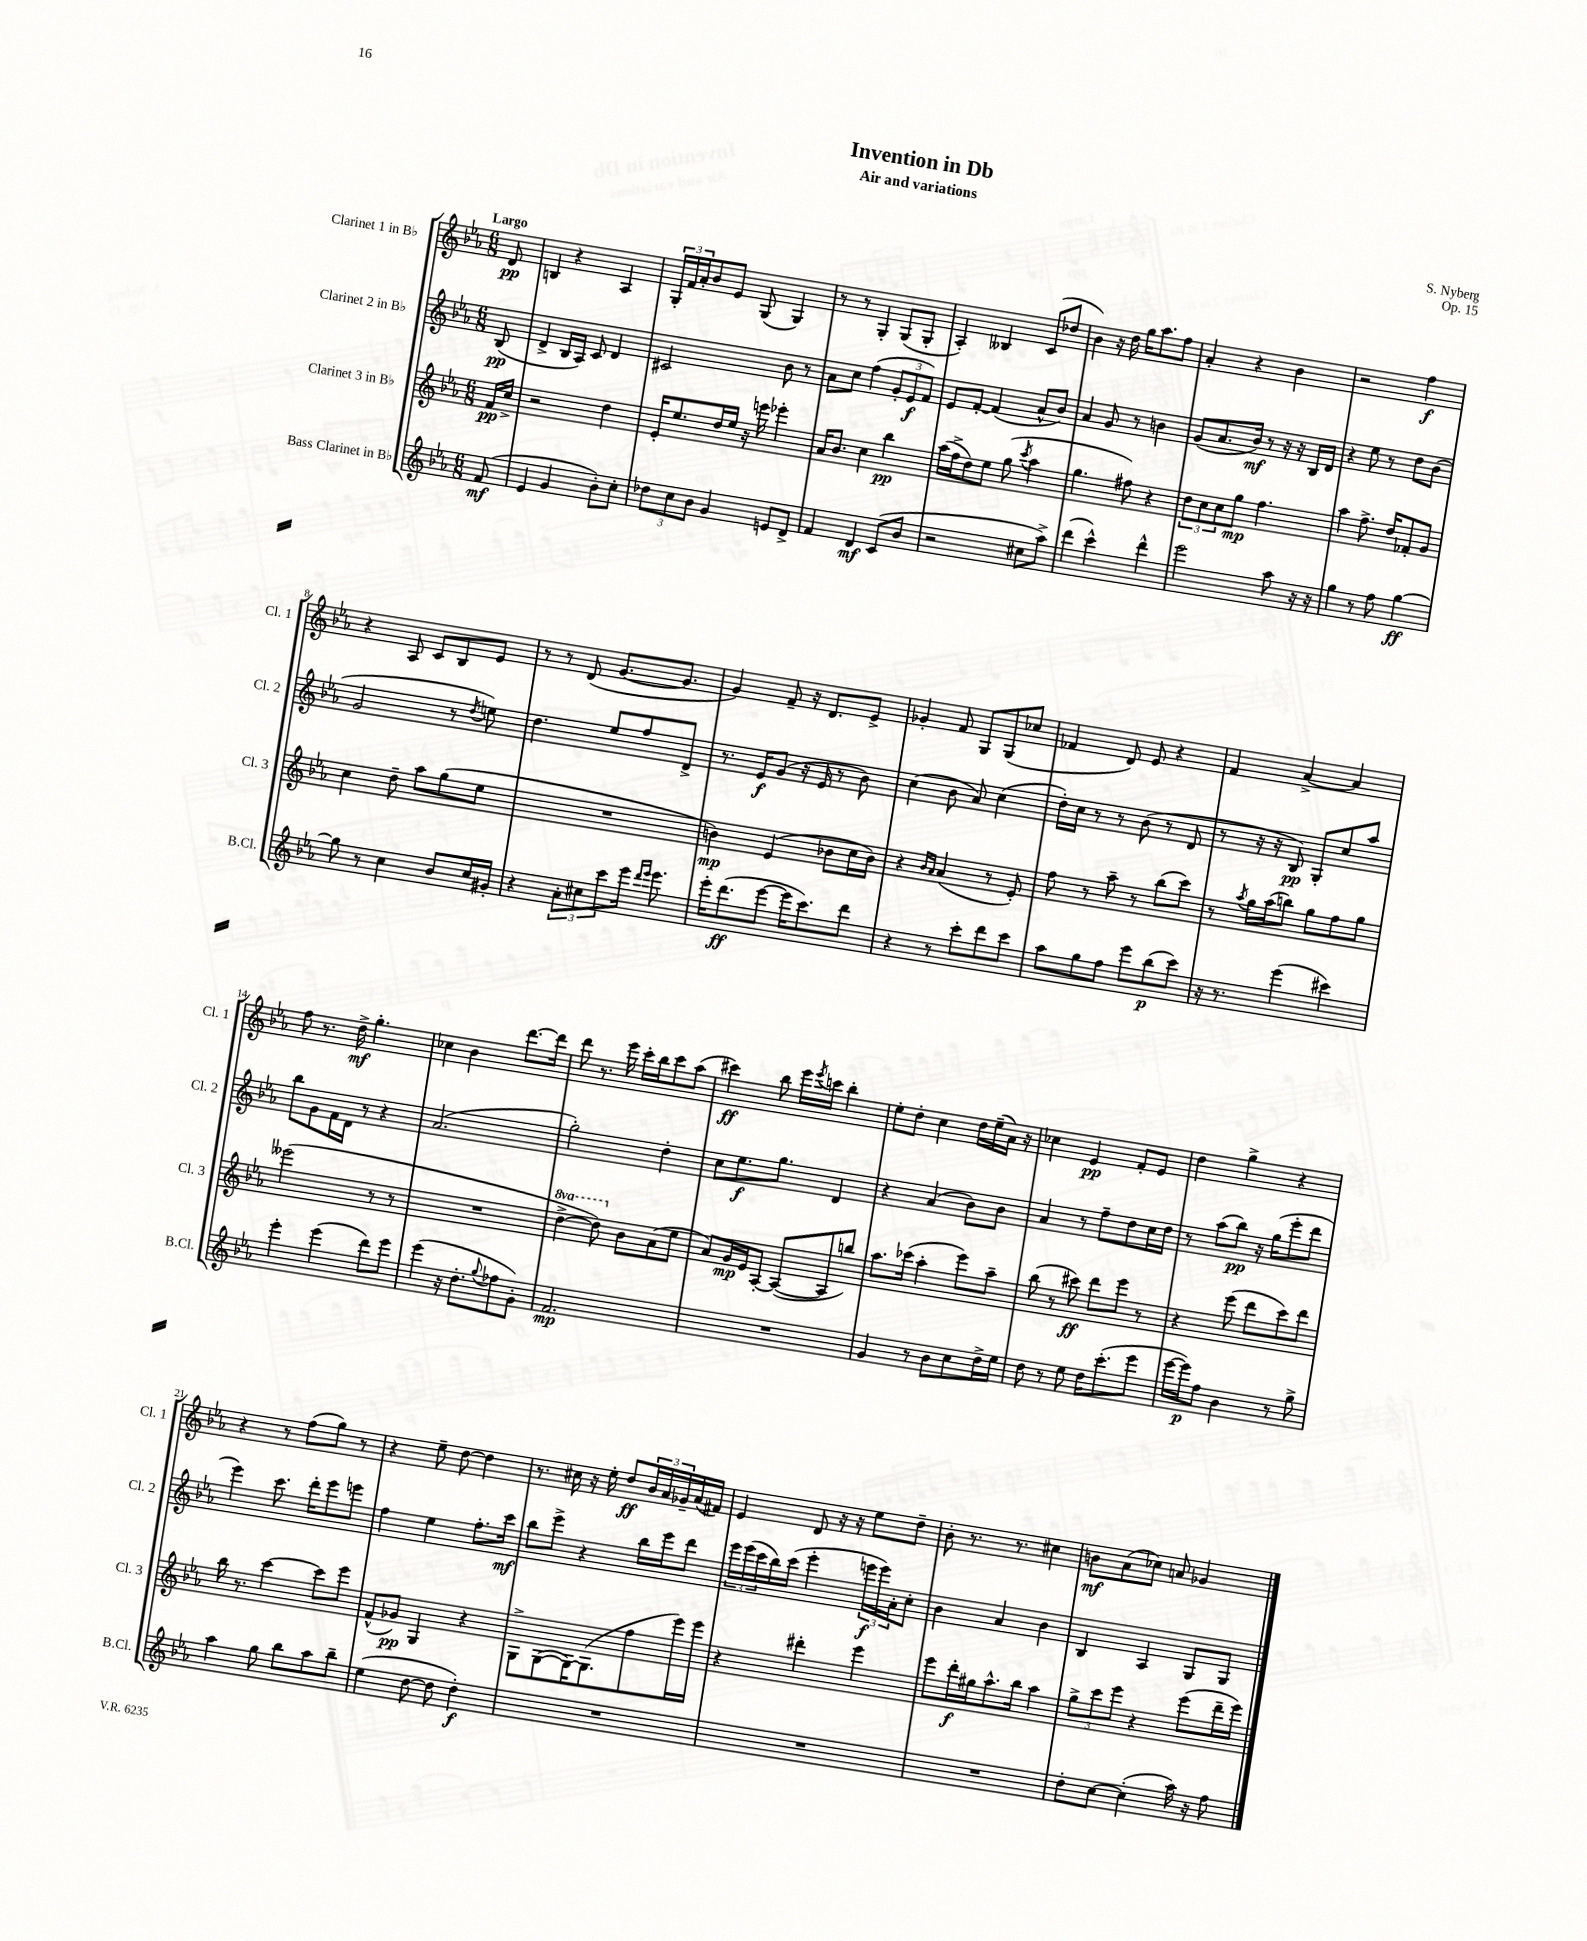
\header { title = "Invention in Db" composer = "S. Nyberg" subtitle = "Air and variations" opus = "Op. 15" }
<<
\new StaffGroup <<
\new Staff = "s0" \with { instrumentName = "Clarinet 1 in Bb" shortInstrumentName = "Cl. 1" } {
    \clef treble \key ees \major \numericTimeSignature \time 6/8 \partial 8 \tempo "Largo"
    d'8\pp |
    b4 r4 aes4 |
    \tuplet 3/2 { g16-. f'16 aes'16-. } bes'8 ees'8 g8( g4) |
    r8 r8 g4-. g8( g8-. |
    aes4-.) beses4 c'8( des''8 |
    bes'4) r16 d''16 g''16 aes''8. f''8 |
    aes'4-. r4 bes'4 |
    r2 f''4\f |
    r4 aes8 c'8 bes8 ees'8 |
    r8 r8 d'8( g'8.~ g'8. |
    g'4) f'8-- r16 d'8. ees'8-> |
    ges'4-. f'8 g8 g8( ces''8 |
    fes'4 d'8) ees'8 r4 |
    f'4 aes'4~-> aes'4 |
    f''8 r8. d''16->\mf g''4.-. |
    ces''4 bes'4 d'''8.~ d'''16 |
    d'''8 r8. ees'''16 c'''16-. bes''16 c'''8 aes''8( |
    cis'''4\ff) bes''8 ees'''16 \acciaccatura { ees'''8 } c'''16 bes''4-. |
    ees''8-. d''8-. c''4 d''16 ees''16--( aes'16) r16 |
    ces''4 ees'4\pp f'8-. ees'8 |
    d''4 g''4-> r4 |
    r4 r8 f''8( g''8) r8 |
    r4 ees''8-- d''8~ d''4 |
    r8. cis''16 r16 ees''16-. d''8\ff \tuplet 3/2 { bes'16 aes'16 ges'16-- } aes'16( fis'16) |
    ees'4 d'8 r16 r16 ees''8 d''8-- |
    bes'8-. r8. r8. cis''4 |
    b'8\mf aes'8( ces''8) a'8 ges'4 \bar "|." |
}
\new Staff = "s1" \with { instrumentName = "Clarinet 2 in Bb" shortInstrumentName = "Cl. 2" } {
    \clef treble \key ees \major \numericTimeSignature \time 6/8 \partial 8
    bes8\pp( |
    d'4-> bes16 aes16) c'8 d'4 |
    cis'2 bes'8 r8 |
    aes'8 c''8 f''4( \tuplet 3/2 { g'8-. ees'8\f f'8) } |
    ees'8 f'8~-. f'4( aes'8-^ bes'8) |
    aes'4 g'8 r8 b'4 |
    g'8( aes'8. bes'16\mf) r8 r16 r16 bes16 d'16 |
    r4 ees''8 r8 d''8 bes'8( |
    g'2 r8 \acciaccatura { d''8 } e''8) |
    d''4. ees''8 f''8 d'8-> |
    r8. ees'16\f g'8( r16 ees'16 r8 bes'8) |
    c''4( bes'8 aes'8) c''4( |
    d''16-.) c''16 r8 r8 bes'8( r8 d'8 |
    r8 r16 r16 bes8\pp) g8-. c''8 aes''8 |
    bes''8 g'8 f'16 d'16 r8 r4 |
    aes'2.( |
    g''2-.) d''4-. |
    c''8 ees''8.\f g''8. d'4 |
    r4 aes'4( bes'8) bes'8 |
    aes'4 r8 f''8-- d''8 c''16 d''16 |
    r8 aes''8( bes''8\pp) r16 g''16( ees'''8-. d'''8 |
    ees'''4) c'''8. d'''16-. ees'''8 e'''8 |
    f''4 ees''4 f''8.-. c'''16\mf |
    bes''8 ees'''8-> r4 bes''16 ees'''16 d'''8 |
    \tuplet 3/2 { ees'''16 ees'''16( c'''16 } bes''16) c'''16( ees'''4-. \tuplet 3/2 { e'''16\f e'''16) aes'16-. } c''8-. |
    bes'4 aes'4 bes'4 |
    bes4 aes4 g8 g8 \bar "|." |
}
\new Staff = "s2" \with { instrumentName = "Clarinet 3 in Bb" shortInstrumentName = "Cl. 3" } {
    \clef treble \key ees \major \numericTimeSignature \time 6/8 \set Staff.ottavationMarkups = #ottavation-simple-ordinals \partial 8
    f'16\pp c''16-> |
    r2 d''4 |
    ees'16-. ees''8. d''16 ees''16 r16 e'''16 ees'''4-. |
    aes'16 bes'8. c''4 bes''4\pp |
    aes''16( f''16-> d''8) ees''8 g''8( \acciaccatura { c'''8 } aes''4 |
    g''4. fis''8) r4 |
    \tuplet 3/2 { d''8 c''8 c''8 } g''8\mp f''4. |
    aes''4 f''8.-> d''16 fes'8-. g'8 |
    c''4 d''8-- aes''8 g''8( ees''8 |
    R2. |
    b'4\mp) ees'4( bes'8 c''16 bes'16) |
    r4 \grace { bes'16 aes'16 } aes'4( r8 ees'8-.) |
    f''8 r8 aes''8-- r8 bes''8( c'''8) |
    r8 \acciaccatura { aes''8 } g''16 aes''16( b''8) g''8 f''8 g''8 |
    eeses'''2( r8 r8 |
    R2. |
    \ottava #1 d'''4~-> d'''8) \ottava #0 bes'8 aes'8( ees''8 |
    aes'8) g'16\mp ees'16 aes8~-. aes8~( aes8 b''8) |
    aes''8. ces'''16( aes''4-. ees'''8) aes''8-- |
    bes''8( r8 cis'''8\ff) d'''8 ees'''8 r8 |
    r4 ees'''8( d'''8 c'''8) d'''8 |
    bes''16 r8. c'''4~ c'''8 ees'''8 |
    f'8-^( ges'8\pp) g4 r4 |
    g8-> g8~( g16~) g8.( f''8 ees'''16) ees'''16 |
    r4 dis'''4-. ees'''4 |
    ees'''8 d'''16-.\f gis''16 aes''8.-^ bes''16 aes''4 |
    \tuplet 3/2 { g''8-> c'''8 ees'''8 } r4 ees'''8( d'''16-- ees'''16) \bar "|." |
}
\new Staff = "s3" \with { instrumentName = "Bass Clarinet in Bb" shortInstrumentName = "B.Cl." } {
    \clef treble \key ees \major \numericTimeSignature \time 6/8 \partial 8
    f'8\mf( |
    ees'4 g'4 bes'8-.) c''8-. |
    \tuplet 3/2 { des''8 c''8 bes'8 } g'4 e'8 d'8-> |
    f'4 d'4\mf c'8( bes'8 |
    r2 cis''8 aes''8->) |
    d'''4( c'''4-^) d'''4-^ |
    ees'''2 aes''8 r16 r16 |
    g''4 r8 f''8 g''4~\ff |
    g''8 r8 c''4 bes'8 c''16 gis'16-. |
    r4 \tuplet 3/2 { aes'8-. cis''8 c'''8 } ees'''16 \grace { d'''16 ees'''16 } ees'''8. |
    ees'''16-. d'''8.\ff( ees'''8~ ees'''16 c'''8.) d'''8 |
    r4 r8 c'''8-. d'''8 c'''8 |
    aes''8 g''8 f''8 ees'''8 bes''8\p( c'''8) |
    r16 r8. ees'''4( cis'''4) |
    ees'''4-. ees'''4( d'''8) ees'''8 |
    ees'''4( r16 d''8.-. \appoggiatura { g''8 } fes''8 g'8-.) |
    f'2.\mp |
    R2. |
    g'4 r8 bes'8 c''8 d''16-> ees''16 |
    d''8 r8 ees''8 d''16 c'''8.-.( ees'''8 |
    ees'''16~ ees'''16\p) f''8 bes'4 r8 g''8-> |
    aes''4 g''8 bes''8 aes''8 bes''8-- |
    ees''4( d''8~ d''8 d''4-.\f) |
    R2. |
    R2. |
    R2. |
    d''8-. c''8~ c''4-.( aes''16) r16 f''8 \bar "|." |
}
>>
>>
